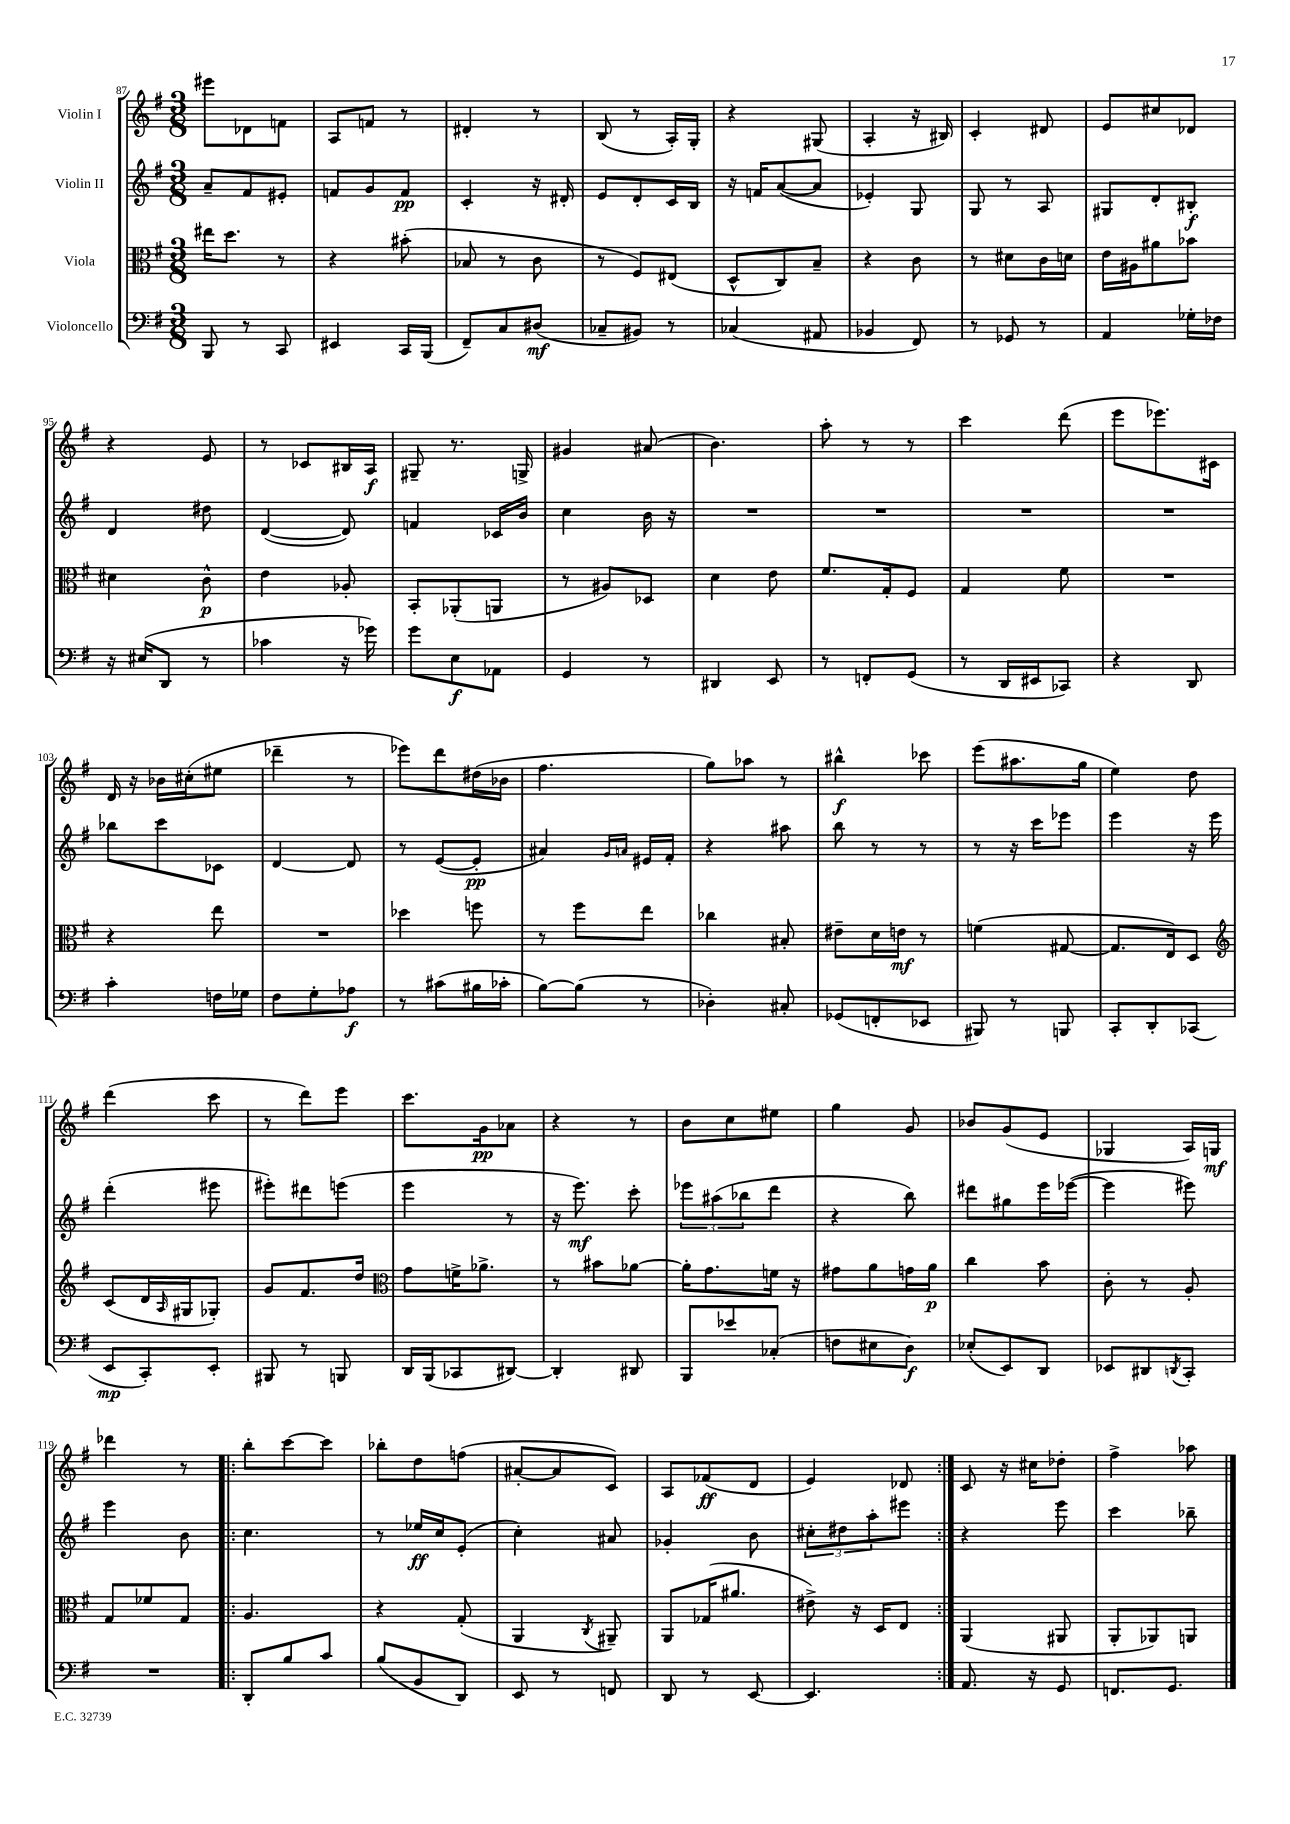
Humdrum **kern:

**kern	**kern	**kern	**kern
*staff4	*staff3	*staff2	*staff1
*clefF4	*clefC3	*clefG2	*clefG2
*k[f#]	*k[f#]	*k[f#]	*k[f#]
*M3/8	*M3/8	*M3/8	*M3/8
8BBB	16ee#	8a~	8eee#
.	8.dd	.	.
8r	.	8f#	8d-
8CC	8r	8e#'	8f
=	=	=	=
4EE#	4r	8f	8A
.	.	8g	8f
16CC	(8b#'	8f	8r
(16BBB	.	.	.
=	=	=	=
8FF#~)	8B-	4c'	4d#'
8C	8r	.	.
(8D#	8c	16r	8r
.	.	16d#'	.
=	=	=	=
8C-~	8r	8e	(8B
8BB#)	8F#)	8d'	8r
8r	(8E#	16c	16A')
.	.	16B	16G'
=	=	=	=
(4C-	8D^^	16r	4r
.	.	16f	.
.	8C)	([8a	.
8AA#	8B~	8a]	(8G#
=	=	=	=
4BB-	4r	4e-')	4A'
8FF#)	8c	8G	16r
.	.	.	16B#)
=	=	=	=
8r	8r	8G	4c'
8GG-	8d#	8r	.
8r	16c	8A	8d#
.	16d	.	.
=	=	=	=
4AA	16e	8G#	8e
.	16A#	.	.
.	8a#	8d'	8cc#
16G-'	8b-	8B#'	8d-
16F-	.	.	.
=	=	=	=
16r	4d#	4d	4r
(16E#	.	.	.
8DD	.	.	.
8r	8c^^	8dd#	8e
=	=	=	=
4c-	4e	([4d	8r
.	.	.	8c-
16r	8A-'	8d])	16B#
16g-)	.	.	16A
=	=	=	=
8g	8BB'	4f	8G#~
8E	(8AA-'	.	8.r
8AA-	8AA	16c-	.
.	.	16b	16G^
=	=	=	=
4GG	8r	4cc	4g#
.	8A#)	.	.
8r	8D-	16b	(8a#
.	.	16r	.
=	=	=	=
4DD#	4d	4.r	4.b)
8EE	8e	.	.
=	=	=	=
8r	8.f#	4.r	8aa'
8FF'	.	.	8r
.	16G'	.	.
(8GG	8F#	.	8r
=	=	=	=
8r	4G	4.r	4ccc
16DD	.	.	.
16EE#	.	.	.
8CC-)	8f#	.	(8ddd
=	=	=	=
4r	4.r	4.r	8eee
.	.	.	8.eee-)
8DD	.	.	.
.	.	.	16c#
=	=	=	=
4c'	4r	8bb-	16d
.	.	.	16r
.	.	8ccc	16b-
.	.	.	(16cc#'
16F	8ee	8c-	8ee#
16G-	.	.	.
=	=	=	=
8F#	4.r	[4d	4ddd-~
8G'	.	.	.
8A-	.	8d]	8r
=	=	=	=
8r	4dd-	8r	8eee-)
(8c#	.	([8e	8ddd
16B#	8ff	8e']	(16dd#
16c-'	.	.	16b-
=	=	=	=
[8B)	8r	4a#)	4.ff#
(8B]	8ff#	.	.
.	.	16qqg	.
.	.	16qqa	.
8r	8ee	16e#	.
.	.	16f#'	.
=	=	=	=
4D-')	4cc-	4r	8gg)
.	.	.	8aa-
8C#'	8B#'	8aa#	8r
=	=	=	=
(8GG-	8e#~	8bb	4bb#^^
8FF'	16d	8r	.
.	16e	.	.
8EE-	8r	8r	8ccc-
=	=	=	=
8BBB#)	(4f	8r	(8eee
8r	.	16r	8.aa#
.	.	16ccc	.
8BBB	[8G#	8eee-	.
.	.	.	16gg
=	=	=	=
8CC'	8.G#]	4eee	4ee)
8DD'	.	.	.
.	16E)	.	.
(8CC-	8D	16r	8dd
.	.	16eee	.
=	=	=	=
*	*clefG2	*	*
8EE	(8c	(4ddd'	(4ddd
8CC')	16d	.	.
.	16qqA	.	.
.	16G#	.	.
8EE'	8G-')	8eee#	8ccc
=	=	=	=
8BBB#	8g	8eee#')	8r
8r	8.f#	8ddd#	8ddd)
8BBB	.	(8eee	8eee
.	16dd	.	.
=	=	=	=
*	*clefC3	*	*
16DD	8g	4eee	8.ccc
(16BBB	.	.	.
8CC-	16f^	.	.
.	8.a-^	.	16g
[8DD#)	.	8r	8a-
=	=	=	=
4DD#']	8r	16r	4r
.	.	8.eee)	.
.	8b#	.	.
8DD#	[8a-	8ccc'	8r
=	=	=	=
8BBB	16a-']	12eee-	8b
.	8.g	.	.
.	.	(12aa#	.
8e-	.	.	8cc
.	.	12bb-	.
(8C-'	16f	8ddd	8ee#
.	16r	.	.
=	=	=	=
8F	8g#	4r	4gg
8E#	8a	.	.
8D)	16g	8bb)	8g
.	16a	.	.
=	=	=	=
(8E-'	4cc	8ddd#	8b-
8EE)	.	8gg#	(8g
8DD	8b	16eee	8e
.	.	([16eee-	.
=	=	=	=
8EE-	8c'	4eee-]	4G-
8DD#	8r	.	.
8qDD	.	.	.
8CC'	8A'	8eee#)	16A)
.	.	.	16G
=	=	=	=
4.r	8G	4eee	4ddd-
.	8f-	.	.
.	8G	8b	8r
=!|:	=!|:	=!|:	=!|:
8DD'	4.A	4.cc	8bb'
8B	.	.	[8ccc
8c	.	.	8ccc]
=	=	=	=
(8B	4r	8r	8bb-'
8BB	.	16ee-	8dd
.	.	16cc	.
8DD)	(8G'	(8e'	(8ff
=	=	=	=
8EE	4AA	4cc')	[8a#'
8r	.	.	8a#]
.	8qC	.	.
8FF	8AA#~)	8a#	8c)
=	=	=	=
8DD	8AA	4g-'	8A
8r	(16G-	.	(8f-
.	8.a#	.	.
[8EE	.	8b	8d
=	=	=	=
4.EE]	8e#^)	12cc#'	4e)
.	.	12dd#	.
.	16r	.	.
.	.	12aa'	.
.	16D	.	.
.	8E	8eee#	8d-
=:|!	=:|!	=:|!	=:|!
8.AA	(4AA	4r	8c
.	.	.	16r
16r	.	.	16cc#
8GG	8AA#	8eee	8dd-'
=	=	=	=
8.FF	8AA'	4ccc	4ff#^
.	8AA-)	.	.
8.GG	.	.	.
.	8AA	8bb-~	8aa-
==	==	==	==
*-	*-	*-	*-
